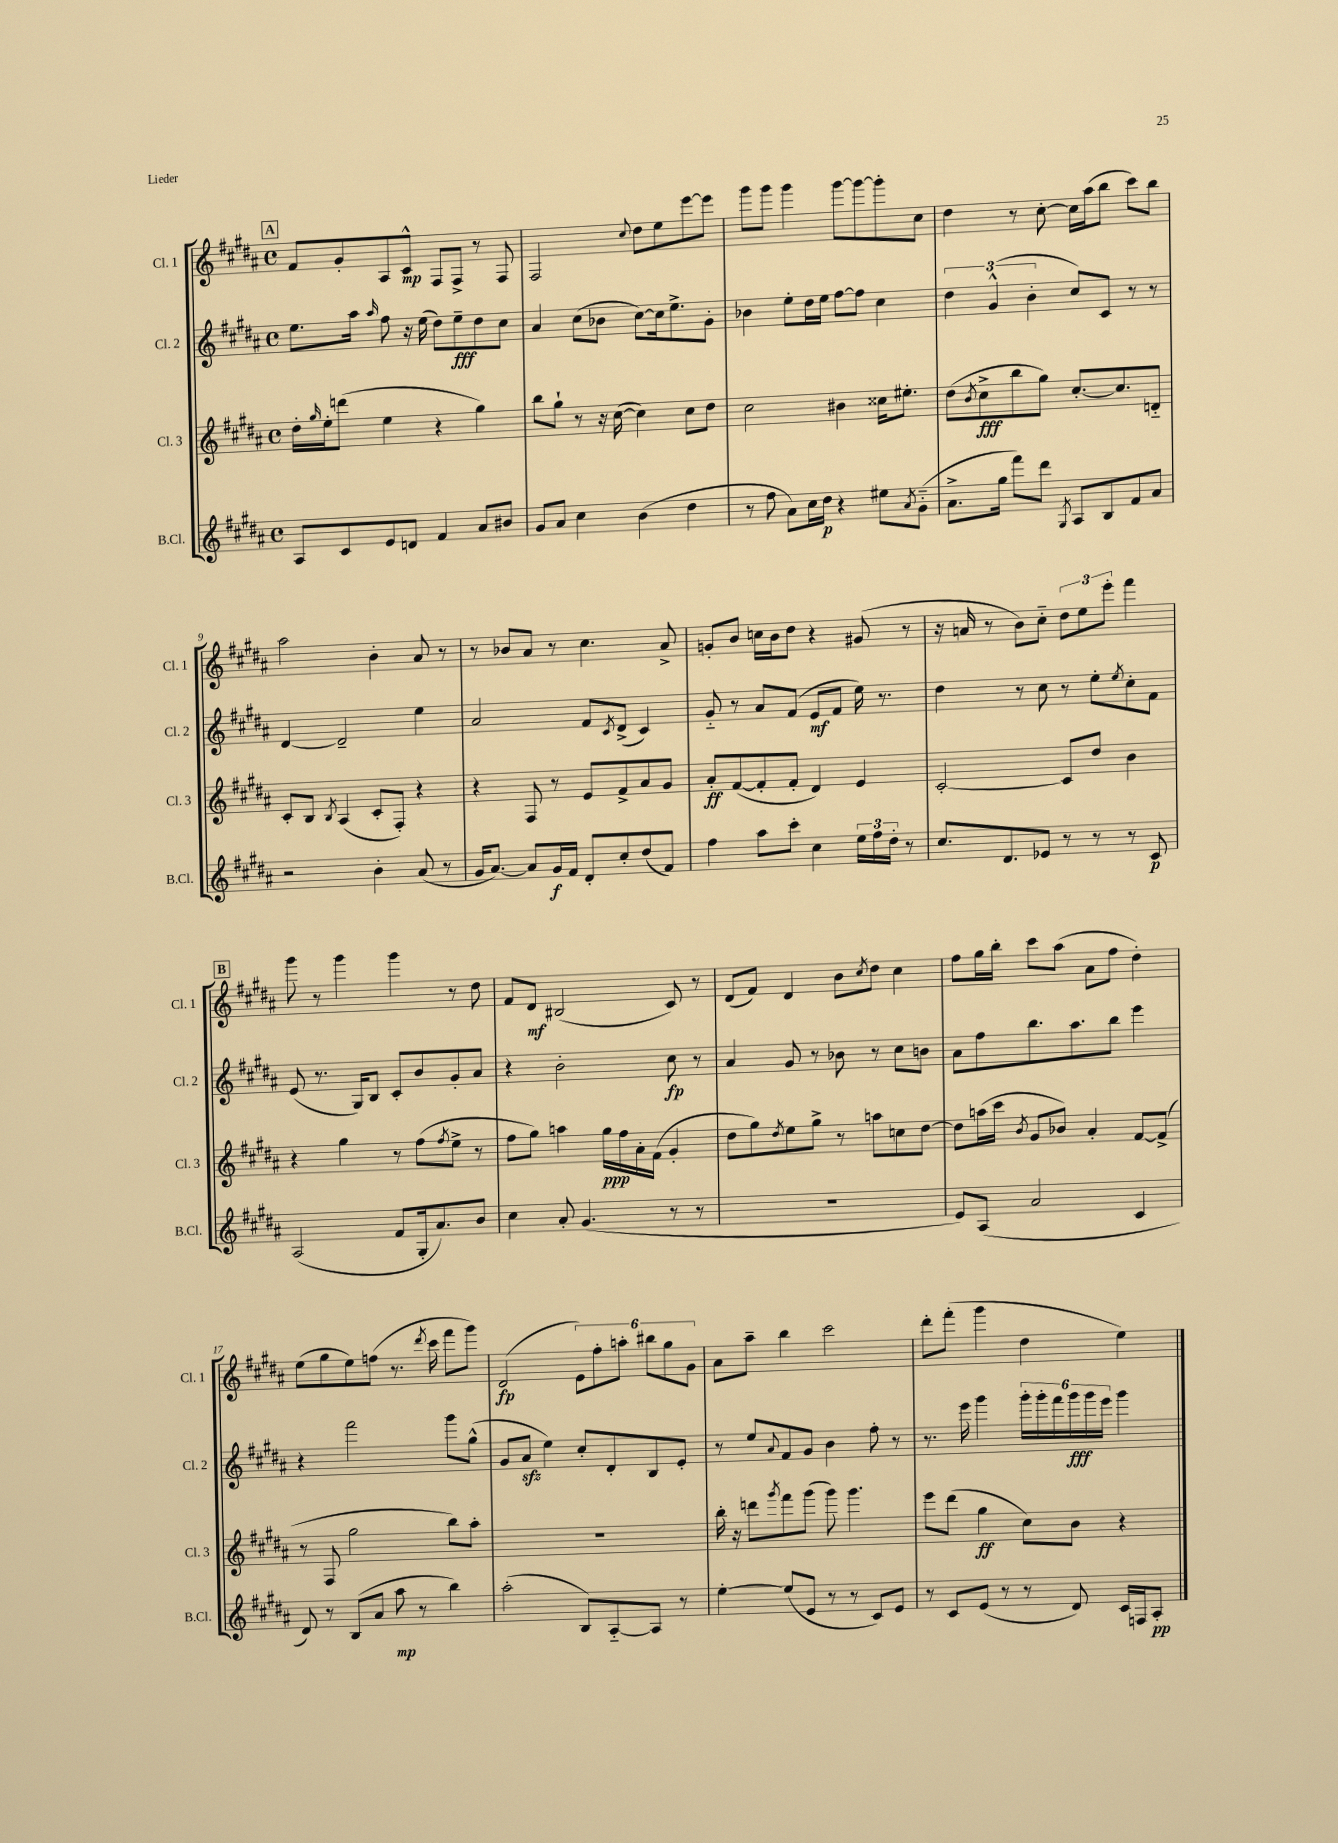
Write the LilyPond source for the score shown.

<<
\new StaffGroup <<
\new Staff = "s0" \with { instrumentName = "Cl. 1" shortInstrumentName = "Cl. 1" } {
    \clef treble \key b \major \defaultTimeSignature \time 4/4
    \mark \markup { \box "A" } fis'8 gis'8-. ais8 cis'8-^\mp fis8 fis8-> r8 fis8 |
    fis2 \appoggiatura { cis''8 } dis''8 e''8 e'''8~ e'''8 |
    gis'''8 gis'''8 gis'''4 gis'''8~ gis'''8~ gis'''8-. cis''8 |
    dis''4 r8 cis''8~-. cis''16 ais''16( b''8 cis'''8) b''8 |
    ais''2 b'4-. ais'8 r8 |
    r8 bes'8 ais'8 r8 cis''4. ais'8-> |
    g'8-. b'8 c''16 b'16 dis''8 r4 gis'8( r8 |
    r16 a'16 r8 b'8) cis''8-_ \tuplet 3/2 { dis''8 e''8 e'''8-. } fis'''4 |
    \mark \markup { \box "B" } gis'''8 r8 gis'''4 gis'''4 r8 dis''8 |
    fis'8 dis'8\mf bis2( cis'8) r8 |
    dis'8( fis'8) dis'4 b'8 \acciaccatura { cis''8 } dis''8 cis''4 |
    fis''8 gis''16 b''16-. cis'''8 ais''8( ais'8 fis''8 dis''4-.) |
    e''8( gis''8 e''8) f''8( r8. \acciaccatura { dis'''8 } cis'''16 fis'''8 gis'''8) |
    dis'2\fp( \tuplet 6/4 { e'8) fis''8-. a''8-. bis''8 gis''8 gis'8 } |
    ais'8 ais''8-- b''4 cis'''2 |
    dis'''8-. fis'''8-.( gis'''4 dis''4 e''4) \bar "|." |
}
\new Staff = "s1" \with { instrumentName = "Cl. 2" shortInstrumentName = "Cl. 2" } {
    \clef treble \key b \major \defaultTimeSignature \time 4/4
    \mark \markup { \box "A" } e''8. ais''16 \grace { ais''16 } fis''8 r16 e''16( dis''8) e''8--\fff dis''8 cis''8 |
    ais'4 cis''8( bes'8 cis''8~) cis''16 e''8.-> gis'8-. |
    bes'4 e''8-. dis''16 e''16 fis''8~ fis''8 cis''4 |
    \tuplet 3/2 { dis''4 gis'4-^( b'4-. } cis''8) cis'8 r8 r8 |
    dis'4~ dis'2-- e''4 |
    ais'2 fis'8 \acciaccatura { cis'8 } dis'8->( cis'4) |
    gis'8-_ r8 ais'8 fis'8( e'8\mf fis'8 e''16) r8. |
    dis''4 r8 cis''8 r8 e''8-. \acciaccatura { e''8 } cis''8-. fis'8 |
    \mark \markup { \box "B" } e'8( r8. gis16) b8 cis'8-. b'8 gis'8-. ais'8 |
    r4 b'2-. cis''8\fp r8 |
    ais'4 gis'8 r8 bes'8 r8 cis''8 b'8 |
    ais'8 fis''8 b''8. ais''8. b''8 e'''4 |
    r4 fis'''2 gis'''8 gis''8-^( |
    gis'8 ais'8\sfz e''4) cis''8-. dis'8-. b8 e'8-. |
    r8 e''8 \appoggiatura { ais'8 } fis'8 gis'8 b'4 fis''8-. r8 |
    r8. e'''16 gis'''4 \tuplet 6/4 { gis'''16-. gis'''16-. fis'''16 gis'''16\fff gis'''16 e'''16 } gis'''4 \bar "|." |
}
\new Staff = "s2" \with { instrumentName = "Cl. 3" shortInstrumentName = "Cl. 3" } {
    \clef treble \key b \major \defaultTimeSignature \time 4/4
    \mark \markup { \box "A" } dis''16-. \grace { gis''16 } e''16-. d'''8( e''4 r4 gis''4) |
    b''8 gis''8-! r8 r16 cis''16~( cis''4) cis''8 dis''8 |
    cis''2 bis'4 cisis''16 eis''8.-. |
    dis''8( \acciaccatura { b'8 } cis''8->\fff b''8 gis''8) cis''8.~-. cis''8. d'8-_ |
    cis'8-. b8 \acciaccatura { b8 } ais4( cis'8-. fis8-.) r4 |
    r4 fis8 r8 e'8 fis'8-> ais'8 gis'8 |
    ais'8-.\ff fis'8~( fis'8-. fis'8-. dis'4) e'4 |
    cis'2~-. cis'8 dis''8 b'4 |
    \mark \markup { \box "B" } r4 gis''4 r8 fis''8( \acciaccatura { fis''8 } e''8-> r8 |
    fis''8 gis''8) a''4 gis''16\ppp fis''16 ais'16-. fis'16( gis'4-. |
    dis''8 gis''8) \acciaccatura { dis''8 } e''8 gis''8-> r8 a''8 c''8 dis''8~ |
    dis''8 a''16( cis'''16 \acciaccatura { b'8 } gis'8 bes'8) ais'4-. fis'8~ fis'8->( |
    r8 fis8 gis''2 b''8) ais''8-. |
    R1 |
    b''16-. r16 d'''8 \acciaccatura { gis'''8 } fis'''8 gis'''8( gis'''8) gis'''4. |
    e'''8 dis'''8( gis''4\ff cis''8) b'8 r4 \bar "|." |
}
\new Staff = "s3" \with { instrumentName = "B.Cl." shortInstrumentName = "B.Cl." } {
    \clef treble \key b \major \defaultTimeSignature \time 4/4
    \mark \markup { \box "A" } ais8 cis'8 e'8 d'8 fis'4 ais'8 bis'8 |
    gis'8 ais'8 cis''4 b'4( dis''4 |
    r8 fis''8 ais'8) cis''16 dis''16\p r4 eis''8 \acciaccatura { ais'8 } gis'8-_( |
    ais'8.-> gis''16 fis'''8) dis'''8 \acciaccatura { gis8 } ais8 b8 fis'8 ais'8 |
    r2 b'4-. ais'8( r8 |
    gis'16 ais'8.~) ais'8 gis'16\f fis'16 dis'8-. cis''8-. dis''8( fis'8) |
    fis''4 ais''8 cis'''8-. cis''4 \tuplet 3/2 { e''16 fis''16 dis''16-. } r8 |
    cis''8. dis'8. ees'8 r8 r8 r8 cis'8\p |
    \mark \markup { \box "B" } ais2( fis'8 gis16-. ais'8.) b'8 |
    cis''4 ais'8-. gis'4.( r8 r8 |
    R1 |
    e'8) ais8( ais'2 cis'4 |
    dis'8) r8 b8( ais'8 ais''8\mp r8 b''4) |
    ais''2-.( b8) ais8~-_ ais8 r8 |
    e''4~-. e''8( e'8 r8 r8 cis'8) e'8 |
    r8 cis'8 e'8( r8 r8 dis'8) cis'16 f16 ais8-.\pp \bar "|." |
}
>>
>>
\layout { \context { \Score currentBarNumber = #5 } }
